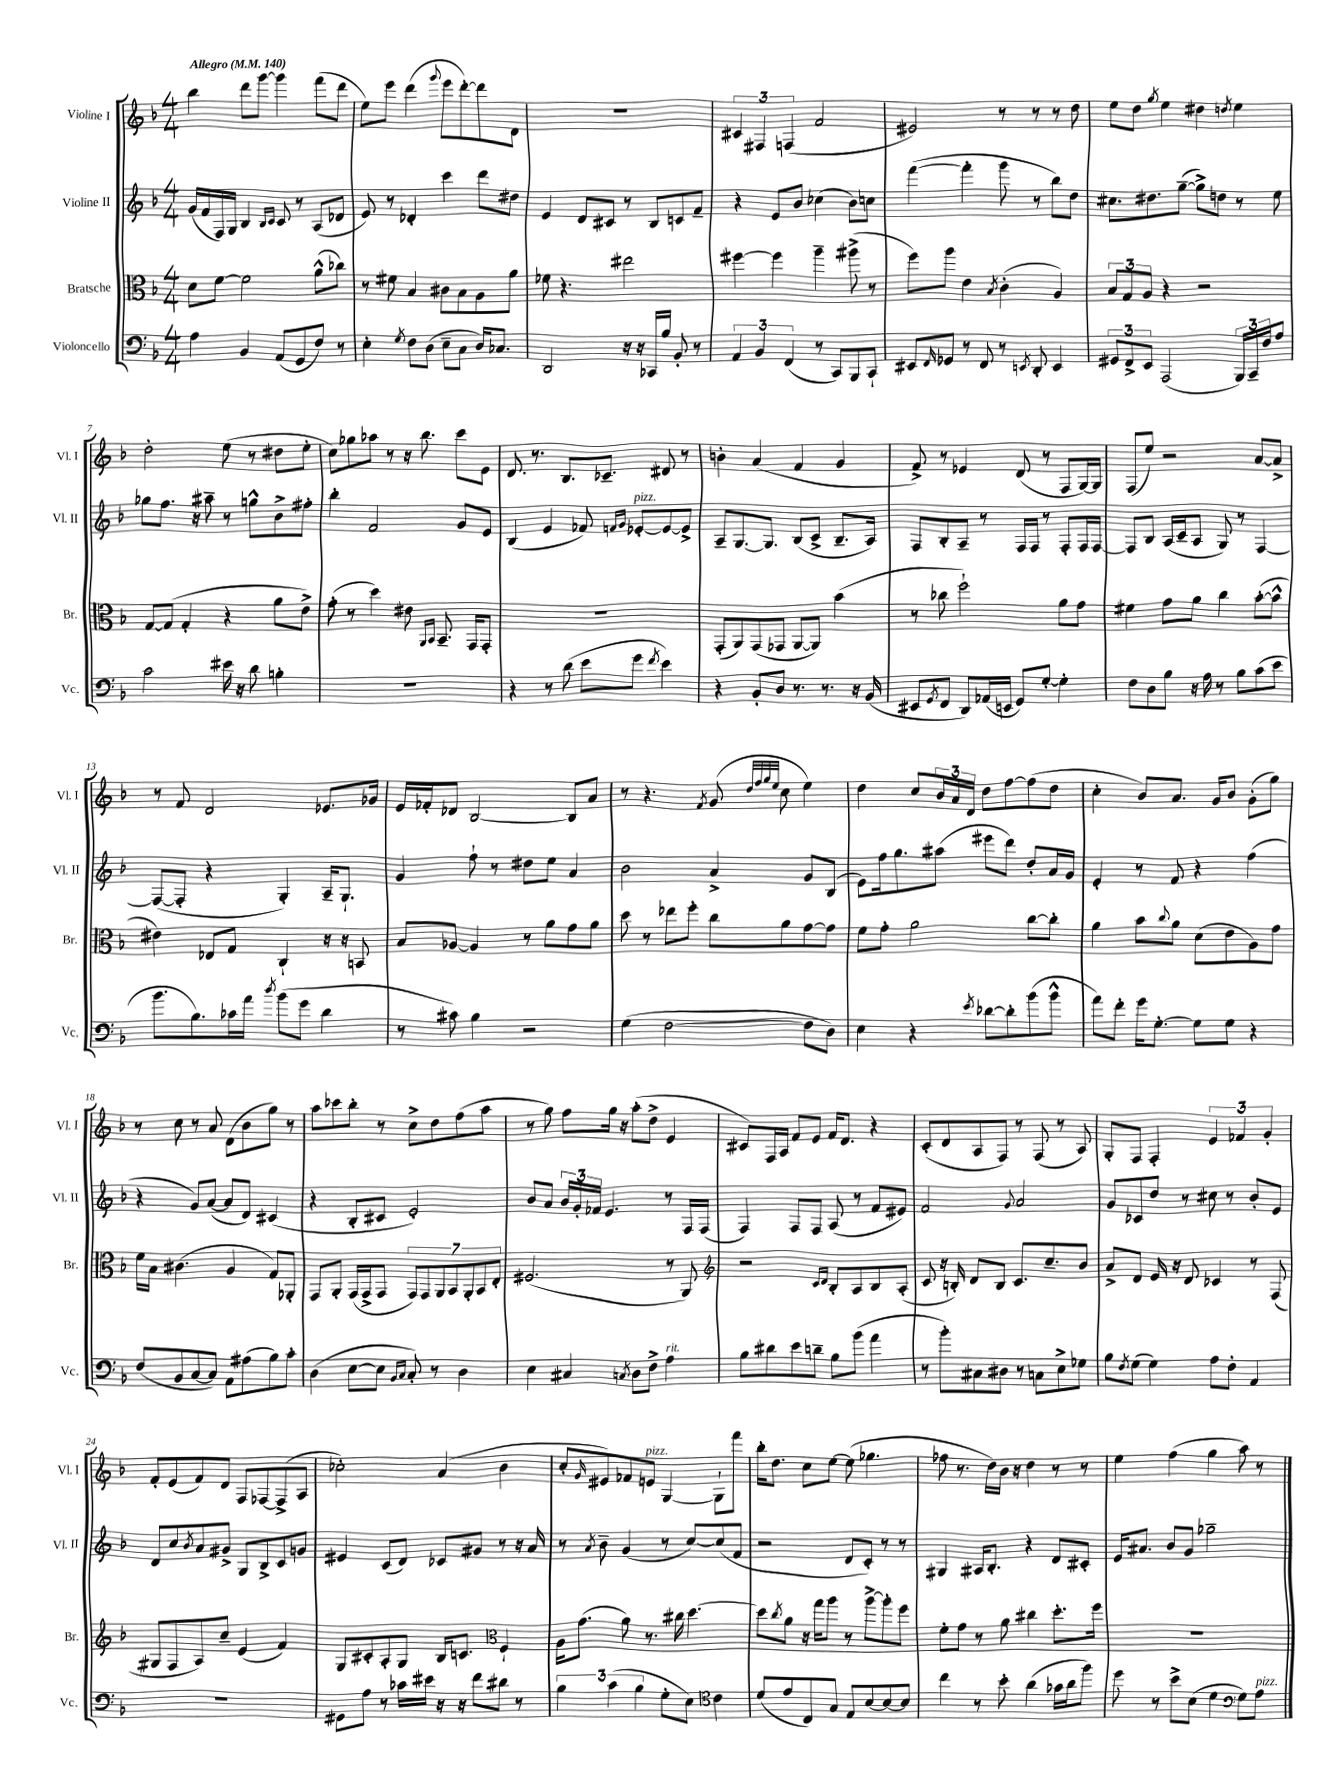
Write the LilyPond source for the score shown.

<<
\new StaffGroup <<
\new Staff = "s0" \with { instrumentName = "Violine I" shortInstrumentName = "Vl. I" } {
    \clef treble \key f \major \numericTimeSignature \time 4/4 \tempo "Allegro" 4 = 140
    bes''4 d'''8 g'''8~ g'''4 f'''8( d'''8 |
    e''8) e'''8 d'''4( \appoggiatura { g'''8 } e'''8 d'''8~-.) d'''8 d'8 |
    R1 |
    \tuplet 3/2 { cis'4 fis4 f4( } f'2 |
    eis'2) r8 r8 r8 d''8 |
    e''8 d''8 \acciaccatura { g''8 } e''4 dis''4 \acciaccatura { d''8 } e''4 |
    d''2-. e''8( r8 dis''8 e''8-. |
    c''8) ges''8 aes''8 r8 r16 bes''8. c'''8 e'8 |
    d'8. r8. bes8. ces'8.-- dis'8 r8 |
    b'4-. a'4( f'4 g'4 |
    f'8->) r8 ees'4 d'8( r8 f8 g16~) g16 |
    f8( e''8) r2 a'8~ a'8-> |
    r8 f'8 d'2 ees'8. ges'16 |
    e'16 fes'16-. des'8 bes2~ bes8 a'8 |
    r8 r4. \acciaccatura { f'8 } g'8( \grace { d''32 f''32 g''32 e''32 } c''8 e''4) |
    d''4 c''8 \tuplet 3/2 { bes'16 a'16 d'16 } d''8 f''8~ f''8( d''8 |
    c''4-. bes'8) a'8. g'16 bes'8 g'8-.( g''8) |
    r8 c''8 r8 a'8 d'8( bes'8 g''8) r8 |
    a''8 ces'''8 bes''8-. r8 c''8-> d''8 f''8( a''8 |
    r8 g''8) f''8 g''16 r16 a''8-.( d''8-> e'4 |
    cis'8) f16 a16 f'8 e'8 f'16 d'8. r4 |
    c'8-.( d'8 a8 f8) r8 f8( r8 a8) |
    g8-. f8 f4-. \tuplet 3/2 { e'4 fes'4 g'4-. } |
    f'8-. e'8( f'8) d'8 f8 fes8~ fes8->( a8 |
    ces''2-.) a'4( bes'4 |
    c''8-. \grace { g'16 } eis'8) fes'8 e'8^\markup { \italic "pizz." } g4~ g8-! f'''8 |
    bes''16-. d''8. c''8 e''8~ e''8( ges''4. |
    fes''8 r8. d''16) bes'16 r16 d''4 r8 r8 |
    e''4 f''4( g''4 a''8) r8 \bar "|." |
}
\new Staff = "s1" \with { instrumentName = "Violine II" shortInstrumentName = "Vl. II" } {
    \clef treble \key f \major \numericTimeSignature \time 4/4
    g'16( f'16 f16) g16 bes4 \grace { bes16 c'16 } c'8 r8 a8( des'8 |
    e'8) r8 des'4-. c'''4 d'''8 dis''8 |
    e'4 d'8 cis'8 r8 bes8 c'8 f'8-- |
    r4 e'8 bes'8 ces''4( bes'8) c''8 |
    f'''4~( f'''4-. g'''8 r8 bes''8) d''8 |
    cis''8. dis''8. g''8~--( g''8->) d''8 r8 e''8 |
    ges''8 f''8. r16 ais''8-- r8 g''8-^ bes'8-> fis''8-. |
    bes''4-. f'2 g'8 e'8 |
    bes4( e'4 fes'8) \grace { f'16 g'16 } ees'8~-.^\markup { \italic "pizz." } ees'8~ ees'8-> |
    a8-- g8.~ g8. bes8( c'8-> bes8.-- a16) |
    f8 bes8-. a8-- r8 f16 f16 r8 f8-. f16 f16~ |
    f8 bes8 a16( c'16-- a8 g8) r8 f4~ |
    f8~( f8-. r4 g4-.) a16-- g8.-! |
    g'4 f''8-! r8 dis''8 e''8 a'4 |
    bes'2 a'4-> g'8 bes8( |
    e'8) f''16 g''8. ais''8( eis'''8 d'''8) d''8-. a'16 g'16 |
    e'4-. r8 f'8 r4 f''4( |
    r4 g'8) a'8~( a'8 d'8) cis'4( |
    r4 bes8-. cis'8 e'2-.) |
    bes'8 a'8 \tuplet 3/2 { bes'16 g'16-. fes'16 } e'4. r8 f16 f16( |
    f4) f8 f8 a8( r8 f'8 eis'8) |
    f'2 \appoggiatura { g'8 } a'2 |
    g'8 ces'8 d''8 r8 cis''8 r8 bes'8-. e'8 |
    d'8 c''8 \acciaccatura { bes'8 } a'8 gis'8-> g8 bes8-> c'8 g'8 |
    eis'4 c'8( d'8) ces'8 gis'8 r8 r16 a'16 |
    r8 \acciaccatura { a'8 } bes'8-- g'4( r8 c''8~) c''8( f'8 |
    r2 d'8 c'8-.) r8 r8 |
    gis4 ais16 bes8.-. r4 d'8 cis'8-. |
    e'16 ais'8. bes'8 g'8 ges''2-- \bar "|." |
}
\new Staff = "s2" \with { instrumentName = "Bratsche" shortInstrumentName = "Br." } {
    \clef alto \key f \major \numericTimeSignature \time 4/4
    d'8 f'8~ f'2 a'8-^( ces''8) |
    r8 fis'8 bes4 cis'8 bes8 a8 a'8 |
    fes'8 r4. eis''2 |
    fis''4~ fis''4 a''4-- ais''8->( r8 |
    f''8) a''8 e'4 \acciaccatura { bes8 } c'4-.( a4) |
    \tuplet 3/2 { bes8 g8 a8 } r4 r2 |
    g8~ g8( g4-. r4 a'8 e'8->) |
    g'8-.( r8 d''4) eis'8 \grace { a,16 bes,16 } bes,8.-- g,16 g,8-. |
    R1 |
    g,8-.( a,8) g,8( ges,8 a,8~ a,8) bes'4( |
    r8 ces''8 f''2-!) a'8 g'8 |
    fis'4 g'8 a'8 c''4 bes'8~-.( bes'8-^ |
    eis'4) ees8 g8 c4-! r16 r16 b,8 |
    bes8 aes8~ aes4 r8 a'8 g'8 a'8 |
    d''8 r8 ees''8 f''8-. c''8 a'8 g'8~ g'8 |
    f'8 g'8-. a'2 c''8~ c''8-. |
    a'4 bes'8 \appoggiatura { c''8 } a'8 d'8( e'8 a8) g'8 |
    f'16 bes16 cis'4.( a4 g8) aes,8-. |
    g,8 a,8-. g,16( g,16-> g,8 \tuplet 7/4 { g,8) g,8 a,8 bes,8 a,8-. bes,8 e8-. } |
    fis2.( r8 a,8) |
    \clef treble r2 \grace { c'16 d'16 } bes8-. a8 bes8 a8-.( |
    c'8 r16 b16-.) d'8 b8 c'8. c''8.-- bes'8 |
    a'8-> d'8 e'16 r16 d'8 ces'4 r8 f8( |
    gis8 f8 a8) c''8-- e'4( f'4) |
    g8 cis'8-. a8-. g8 bes16 c'8. \clef alto f4-! |
    a16 g'8.( a'8) r8. cis''16 d''4.~ |
    d''8 \acciaccatura { c''8 } a'8 r16 g''16 a''8 r8 a''8~-> a''8-. f''8 |
    f'8-. g'8 r8 a'8 cis''4 d''8.-. f''16 |
    R1 \bar "|." |
}
\new Staff = "s3" \with { instrumentName = "Violoncello" shortInstrumentName = "Vc." } {
    \clef bass \key f \major \numericTimeSignature \time 4/4
    a4 bes,4 a,8( g,8 f8) r8 |
    e4-. \acciaccatura { g8 } f8 d8( e8-- c8 d16) ces8. |
    d,2 r16 r16 ces,16 bes16 bes,8-. r8 |
    \tuplet 3/2 { a,4 bes,4 f,4( } r8 c,8) bes,,8 c,8-! |
    eis,8 \grace { f,16 } ges,8 r8 f,8 r8 \acciaccatura { e,8 } d,8-. e,4 |
    \tuplet 3/2 { gis,8 f,8-> e,8 } a,,2( \tuplet 3/2 { bes,,16) c,16-- f16 } a8 |
    c'2 eis'16 r16 d'8 b4-. |
    R1 |
    r4 r8 d'8( e'8 g'8 \acciaccatura { f'8 } e'4) |
    r4 bes,8-. d8 r8. r8. r16 bes,16( |
    eis,8 \acciaccatura { g,8 } f,8 d,8) aes,16( e,16 g,8) g8~-. g4-. |
    f8 d8 bes8 r16 a16 r8 bes8 c'8( e'8 |
    bes'8. bes8.) ces'16 a'16 \acciaccatura { d''8 } bes'8( g'8 d'4 |
    r8 cis'8) bes4 r2 |
    g4( f2~ f8 d8) |
    e4 r4 \acciaccatura { e'8 } des'8~ des'8-. bes'8( bes'8-^ |
    a'8) f'8-. g'16 g8.~-. g8 g8 r4 |
    f8( bes,8 c8~ c8) a,8 ais8( bes8) c'8-. |
    d4( e8~ e8 \grace { bes,16 c16 } c8-.) r8 d4 |
    e4 cis4 \acciaccatura { c8 } d8 f8-> a4^\markup { \italic "rit." } |
    bes8 dis'8 e'8 d'8-- bes8 bes'8( a'4 |
    r8 bes'8-.) cis8 dis8 r8 c8 e8-> ges8 |
    bes8 \acciaccatura { f8 } g8( g4) a8 f8-. a,4 |
    R1 |
    gis,8 a8 r8 ces'16 eis'16 r16 r16 f'8 dis'8 r8 |
    \tuplet 3/2 { bes4 c'4( bes4 } g8-. e8) \clef tenor c'4 |
    d'8( e'8 c8) g8 e8 bes8~ bes8~ bes8 |
    c''4 r8 bes'8-. a'4( ges'16 a'16 f''8) |
    d''8 r8 bes'8-> bes8( d'4 \clef bass g8) a8^\markup { \italic "pizz." } \bar "|." |
}
>>
>>
